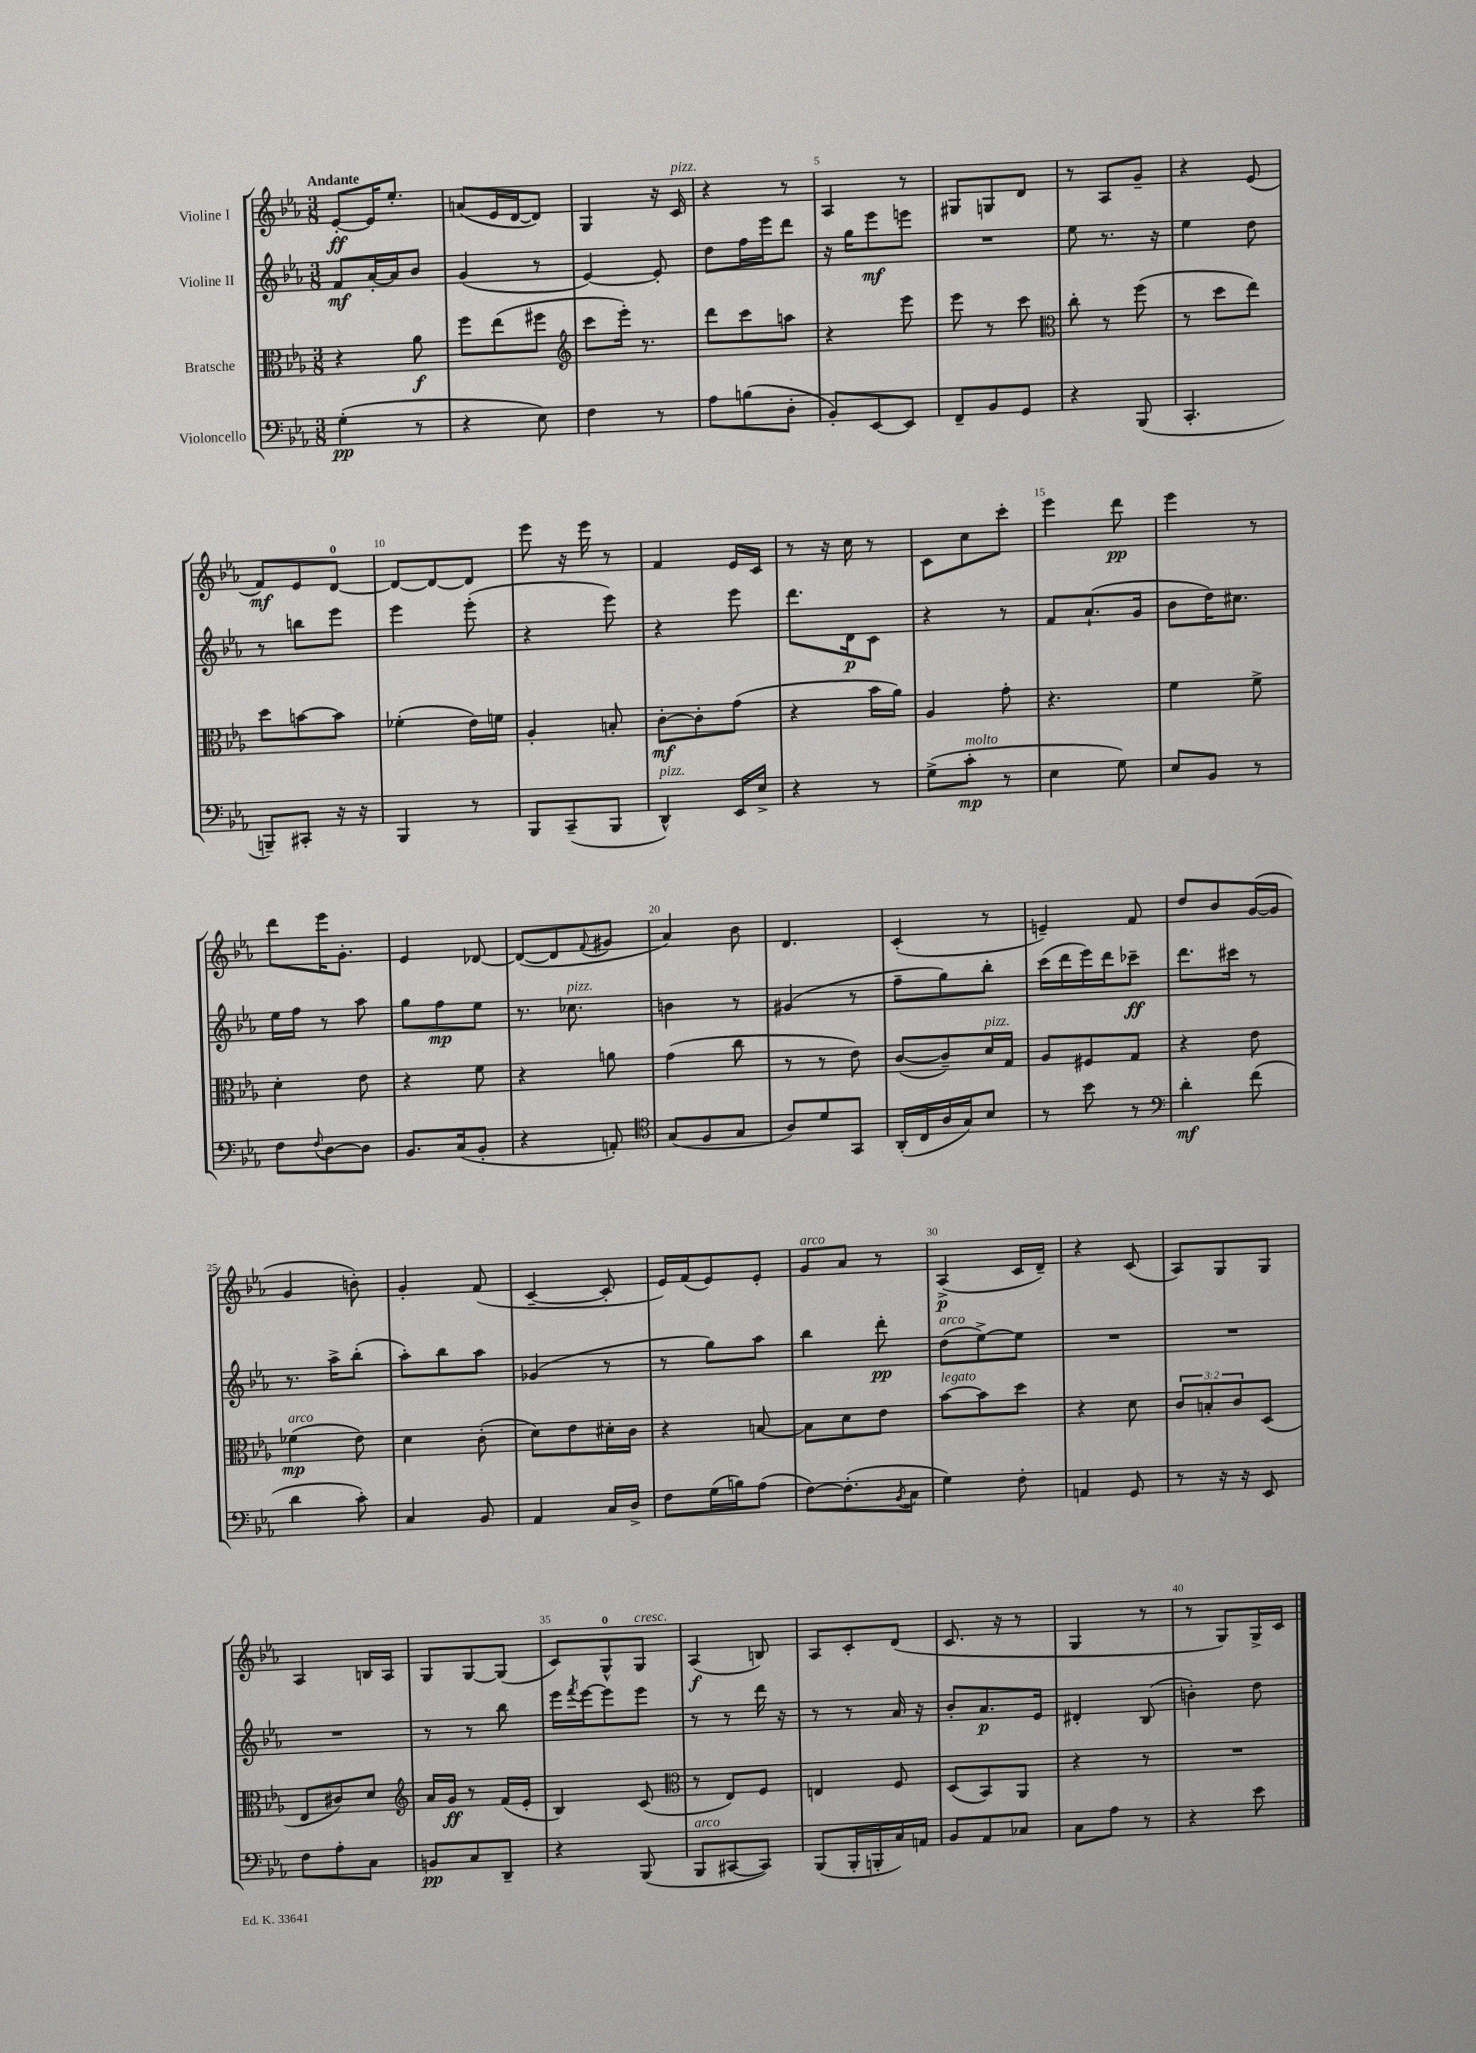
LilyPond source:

<<
\new StaffGroup <<
\new Staff = "s0" \with { instrumentName = "Violine I" } {
    \clef treble \key ees \major \numericTimeSignature \time 3/8 \tempo "Andante"
    ees'8~-.\ff ees'16 ees''8.-. |
    a'8( ees'16 d'16~ d'8) |
    g4 r16 c'16^\markup { \italic "pizz." } |
    r4 r8 |
    aes4 r8 |
    gis8 g8 d'8 |
    r8 aes8 g'8-- |
    r4 ees'8( |
    f'8\mf) ees'8 d'8-0~ |
    d'8~ d'8~ d'8 |
    ees'''8 r16 ees'''16 r8 |
    f'4 ees'16 c'16 |
    r8 r16 c''16 r8 |
    c'8 c''8 c'''8-. |
    ees'''4 d'''8\pp |
    ees'''4 r8 |
    d'''8 ees'''16 g'8.-. |
    ees'4 des'8~ |
    des'8~( des'8 \appoggiatura { f'8 } gis'8 |
    aes'4) bes'8 |
    d'4. |
    c'4-.( r8 |
    e'4--) f'8 |
    d''8 bes'8 g'16~( g'16 |
    g'4 b'8-.) |
    g'4-. f'8( |
    c'4~-- c'8-. |
    ees'16) f'16( ees'8) ees'8-. |
    g'8^\markup { \italic "arco" } aes'8 r8 |
    aes4->\p( c'16 d'16--) |
    r4 c'8( |
    aes8) g8 g8 |
    aes4 b16 aes16 |
    g8 g8~ g8( |
    c'8) g8-0-^ g8^\markup { \italic "cresc." } |
    aes4\f( b8) |
    aes8 c'8-. d'8( |
    c'8. r16 r8 |
    g4 r8 |
    r8 g8) g16-> c'16 \bar "|." |
}
\new Staff = "s1" \with { instrumentName = "Violine II" } {
    \clef treble \key ees \major \numericTimeSignature \time 3/8
    f'8\mf aes'16~-. aes'16 bes'8 |
    g'4( r8 |
    ees'4~) ees'8-. |
    d''8 f''16 ees'''16 d'''8 |
    r16 g''16 ees'''8\mf e'''8 |
    R4. |
    ees''8 r8. r16 |
    ees''4 d''8 |
    r8 b''8 ees'''8 |
    ees'''4 ees'''8-.( |
    r4 ees'''8) |
    r4 ees'''8 |
    d'''8. d'16\p c'8 |
    r4 r8 |
    f'8 aes'8.-!( g'16 |
    bes'8 d''16) cis''8. |
    ees''16 f''16 r8 aes''8 |
    g''8 f''8\mp ees''8 |
    r8. ces''8.^\markup { \italic "pizz." } |
    b'4 r8 |
    gis'4( r8 |
    f''8-- g''8) bes''8-. |
    c'''16( d'''16 ees'''16) d'''16 ces'''8--\ff |
    d'''8. cis'''16 r8 |
    r8. aes''16-> bes''8-.( |
    aes''8-.) bes''8 aes''8 |
    ges'4( r8 |
    r8 g''8) aes''8 |
    bes''4 d'''8-.\pp |
    d''8^\markup { \italic "arco" }( ees''8~->) ees''8 |
    R4. |
    R4. |
    R4. |
    r8 r8 bes''8 |
    ees'''16 \acciaccatura { f'''8 } ees'''16~ ees'''8 ees'''8 |
    r8 r8 d'''16 r16 |
    r8 r8 aes'16 r16 |
    bes'8-. aes'8.\p ees'16 |
    dis'4-. bes8( |
    b'4-.) d''8 \bar "|." |
}
\new Staff = "s2" \with { instrumentName = "Bratsche" } {
    \clef alto \key ees \major \numericTimeSignature \time 3/8 \override Staff.TupletNumber.text = #tuplet-number::calc-fraction-text
    r4 aes'8\f |
    f''8 ees''8( fis''8 |
    \clef treble c'''8 ees'''16-.) r8. |
    d'''8 c'''8 a''8 |
    r4 ees'''8 |
    ees'''8 r8 c'''8 |
    \clef alto c''8-. r8 f''8( |
    r8 d''8 ees''8) |
    d''8 b'8~ b'8 |
    fes'4-.( ees'16) f'16 |
    aes4-. b8-. |
    c'8~-.\mf c'8-. g'8( |
    r4 bes'16 aes'16) |
    aes4 g'8-. |
    r4. |
    f'4 f'8-> |
    d'4-. ees'8 |
    r4 f'8 |
    r4 a'8 |
    g'4( c''8 |
    r8 r8 ees'8) |
    c'8~( c'8--) d'16^\markup { \italic "pizz." } g16 |
    aes8 fis8 g8 |
    r4 ees'8 |
    fes'4\mp^\markup { \italic "arco" }( ees'8) |
    d'4 c'8-.( |
    d'8) ees'8 dis'16-. c'16 |
    r4 b8~ |
    b8 d'8 ees'8 |
    bes'8~^\markup { \italic "legato" } bes'8 d''8 |
    r4 d'8 |
    \tuplet 3/2 { c'8 b8-. c'8 } d8( |
    ees8 cis'8) d'8 |
    \clef treble aes'16 g'16\ff r8 f'16( ees'16-. |
    bes4) c'8( |
    \clef alto r8 ees8) f8 |
    e4 f8 |
    d8( bes,8) aes,8 |
    r4 r8 |
    R4. \bar "|." |
}
\new Staff = "s3" \with { instrumentName = "Violoncello" } {
    \clef bass \key ees \major \numericTimeSignature \time 3/8
    g4-.\pp( r8 |
    r4 ees8) |
    f4 r8 |
    aes8 b8( d8-. |
    bes,8-.) ees,8~ ees,8 |
    f,8-- bes,8 g,8 |
    r4 bes,,8( |
    c,4.-. |
    b,,8--) cis,8-. r16 r16 |
    bes,,4 r8 |
    bes,,8 c,8--( bes,,8 |
    d,4-^^\markup { \italic "pizz." }) ees,16 ees16-> |
    r4 r8 |
    g8->( c'8-.\mp^\markup { \italic "molto" } r8 |
    ees4 g8) |
    ees8 bes,8 r8 |
    f8 \appoggiatura { f8 } d8~ d8 |
    bes,8. c16( bes,8-. |
    r4 a,8-.) |
    \clef tenor g8( f8 g8 |
    aes8) d'8 g,8 |
    aes,16-.( c16 aes16 g16) bes8 |
    r8 bes'8 r8 |
    \clef bass d'4-.\mf f'8( |
    d'4 c'8-.) |
    c4 bes,8 |
    aes,4 c16 d16-> |
    f8 g16( b16) aes8( |
    f8~) f8.-.( \acciaccatura { bes,8 } c16 |
    g4) f8-. |
    a,4 g,8 |
    r8 r16 r16 ees,8 |
    f8 aes8-. c8 |
    b,8\pp c8 d,8-- |
    r4 bes,,8( |
    bes,,8^\markup { \italic "arco" } cis,8~ cis,8) |
    bes,,8( bes,,16-. b,,16-. c16) a,16 |
    bes,8 aes,8 ces8 |
    c8 aes8 r8 |
    r4 ees'8 \bar "|." |
}
>>
>>
\layout { \context { \Score \override BarNumber.break-visibility = ##(#f #t #t) barNumberVisibility = #(every-nth-bar-number-visible 5) } }
